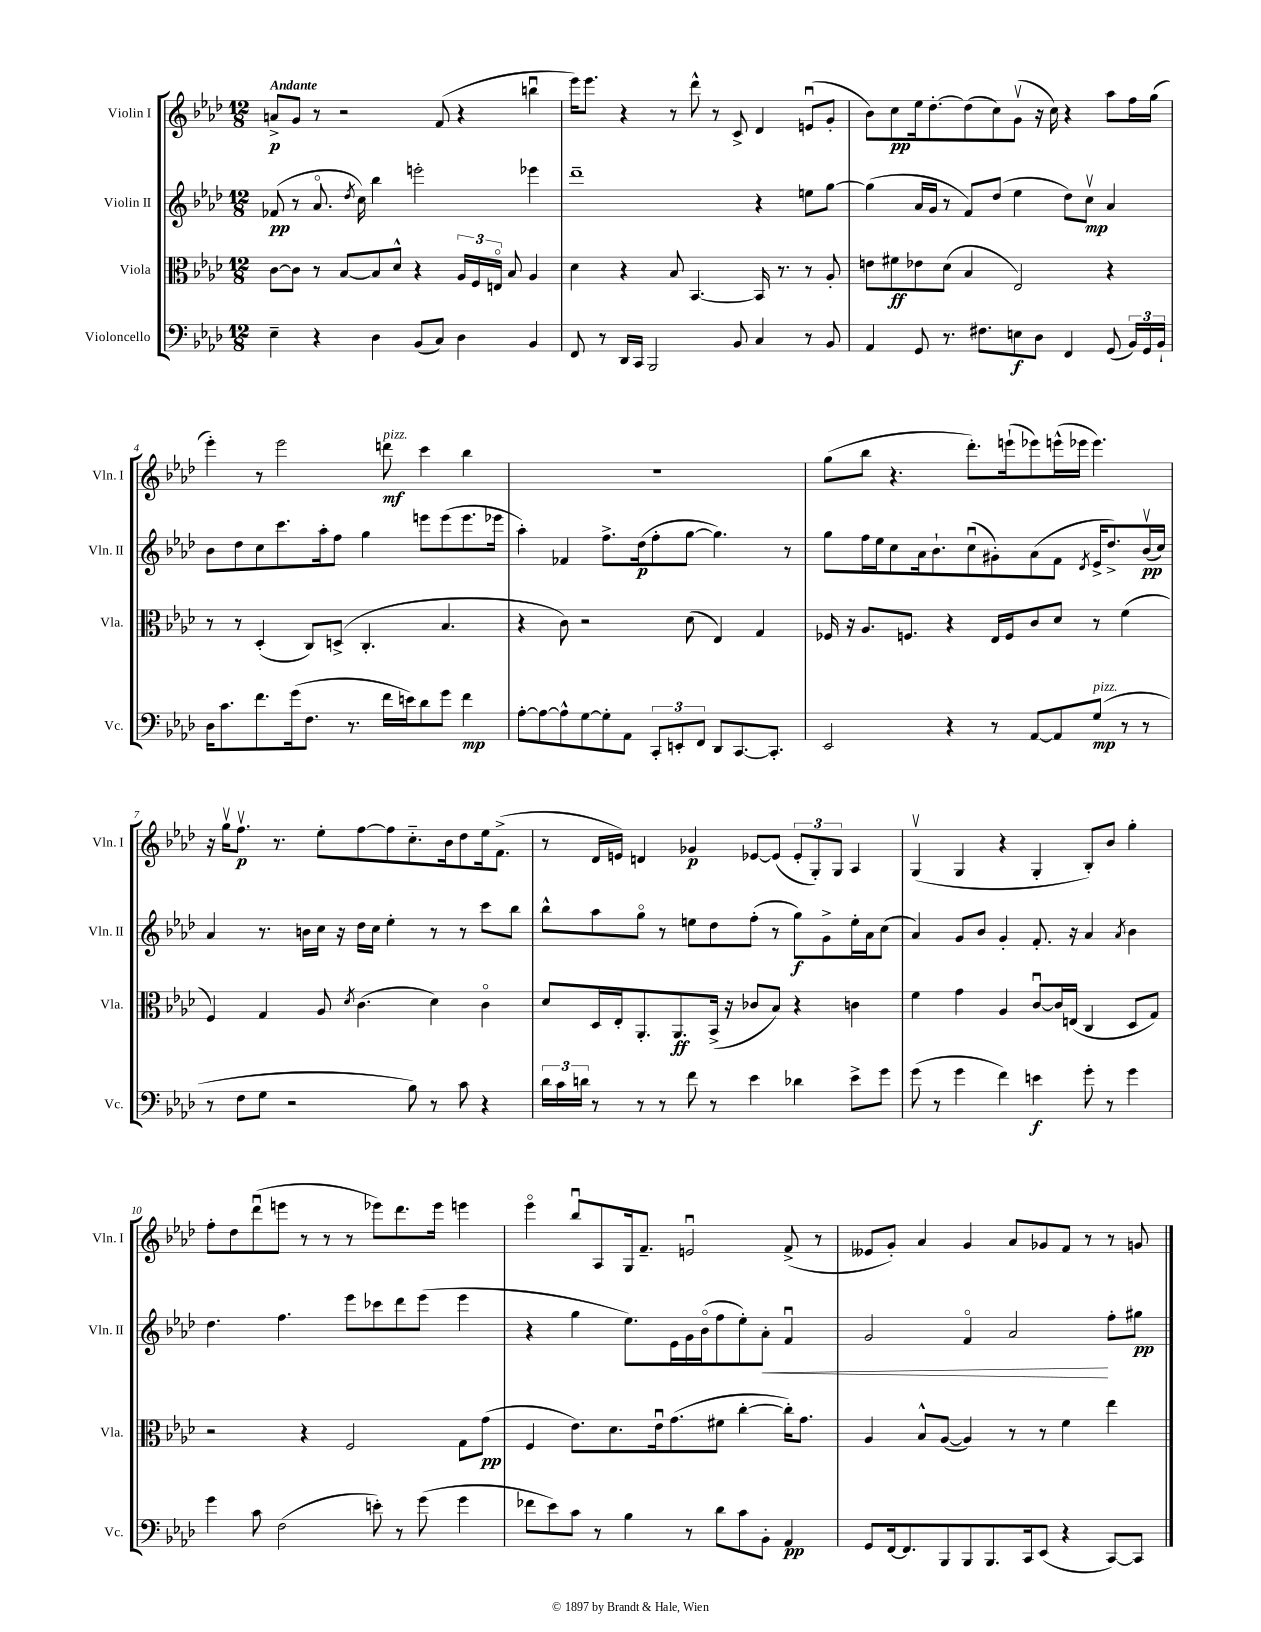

**kern	**kern	**kern	**kern
*staff4	*staff3	*staff2	*staff1
*clefF4	*clefC3	*clefG2	*clefG2
*k[b-e-a-d-]	*k[b-e-a-d-]	*k[b-e-a-d-]	*k[b-e-a-d-]
*M12/8	*M12/8	*M12/8	*M12/8
4E-~\	[8c\L	(8f-/	8a^/L
.	8c\]J	8r	8g/J
4r	8r	8.a-o/	8r
.	[8B-/L	.	2r
.	.	8qdd-/	.
.	.	16cc\)	.
4D-\	8B-/]	4bb-\	.
.	8d-^^/J	.	.
(8BB-/L	4r	2eee'\	.
8C/J)	.	.	(8f/
4D-\	24A-/LL	.	4r
.	24F/	.	.
.	24Eo/JJ	.	.
.	8B-/	.	.
4BB-/	4A-/	4eee-\	4bbu\
=	=	=	=
8FF/	4d-\	1ddd-~	16eee-\LK)
.	.	.	8.eee-\J
8r	.	.	.
16DD-/LL	4r	.	4r
16CC/JJ	.	.	.
2BBB-/	.	.	.
.	8B-/	.	8r
.	[4.BB-/	.	8ddd-^^\
.	.	.	8r
8BB-/	.	.	8c^/
4C/	16BB-/]	4r	4d-/
.	8.r	.	.
8r	8r	8ee\L	(8eu/L
8BB-/	8A-'/	[8gg\J	8g'/J
=	=	=	=
4AA-/	8e\L	(4gg\]	8b-\L)
.	8f#\	.	8cc\
8GG/	8e-\	16a-/LL	16ee-\k
.	.	16g/JJ	[8.dd-'\
8.r	(8d-\J	8r	.
.	4B-/	8f/L)	(8dd-\]
8.F#\L	.	.	.
.	.	(8dd-/J	8cc\)
8E\	2E-/)	4ee-\	(8gv\J
8D-\J	.	.	16r
.	.	.	16cc\)
4FF/	.	8dd-\L)	4r
.	.	8ccv\J	.
(8GG/	4r	4a-/	8aa-\L
24BB-/LL)	.	.	16ff\L
24GG/	.	.	.
.	.	.	(16gg\JJ
24BB-`/JJ	.	.	.
=	=	=	=
16D-\LK	8r	8b-\L	4eee-'\)
8.c\	.	.	.
.	8r	8dd-\	.
8.f\	(4D-'/	8cc\	8r
.	.	8.ccc\	2eee-\
(16g\k	.	.	.
8.F\J	8C/L)	.	.
.	.	16aa-'\k	.
.	(8D^/J	8ff\J	.
8.r	.	.	.
.	4.C'/	4gg\	.
16f\LL	.	.	8ddd\
16e\J)	.	.	.
8d-\	.	8eee\L	4ccc\
8g\J	4.B-/	(8eee\	.
4f\	.	8.eee\	4bb-\
.	.	16eee-\Jk	.
=	=	=	=
[8A-'\L	4r	4aa-'\)	1.r
8A-\_	.	.	.
8A-^^\]	8c\)	4f-/	.
[8G\	2r	.	.
8G'\]	.	8.ff^\L	.
8AA-\J	.	.	.
.	.	(16dd-\k	.
12CC'/L	.	8ff'\	.
12EE'/	.	.	.
.	(8d-\	[8gg\J	.
12FF/J	.	.	.
8DD-/L	4E-/)	4.gg\])	.
[8.CC/	.	.	.
.	4G/	.	.
8.CC'/]J	.	.	.
.	.	8r	.
=	=	=	=
2EE-/	16F-/	8gg\L	(8gg\L
.	16r	.	.
.	8.A-/L	16ff\L	8bb-\J
.	.	16ee-\J	.
.	.	8cc\	4.r
.	8.F/J	.	.
.	.	16a-\k	.
.	.	8.b-`\	.
4r	4r	.	.
.	.	(8ccu\	8.ddd-'\L)
8r	16E-/LL	8g#'\)	.
.	16F/J	.	(16eee`\k
[8AA-/L	8c/	(8a-\	8eee-\)
8AA-/]	8d-/J	8f\J	(16eee^^\L
.	.	.	16eee-\JJ
.	.	8qd-/	.
(8G/J	8r	16e-^/LK	4.eee-\)
.	.	8.dd-^/)	.
8r	(4f\	.	.
8r	.	(16b-v/L	.
.	.	16cc/JJ)	.
=	=	=	=
8r	4F/)	4a-/	16r
.	.	.	16ggv\LK
8F\L	.	.	8.ffv\J
8G\J	4G/	8.r	.
.	.	.	8.r
2r	.	.	.
.	.	16b\LL	.
.	8A-/	16cc\JJ	8ee-'\L
.	.	16r	.
.	8qd-/	.	.
.	(4.c\	16dd-\LL	[8ff\
.	.	16cc\JJ	.
.	.	4ee-'\	8ff\]
8B-\)	.	.	8.cc'~\
8r	4d-\)	8r	.
.	.	.	16b-\k
8c\	.	8r	8dd-\
4r	4co\	8ccc\L	16ee-\k
.	.	.	(8.f^\J
.	.	8bb-\J	.
=	=	=	=
24d-\LL	8d-/L	8bb-^^\L	8r
24c\	.	.	.
24d\JJ	.	.	.
8r	16D-/L	8aa-\	16d-/LL
.	16E-'/J	.	16e/JJ)
8r	8.AA-'/	8ggo\J	4d/
8r	.	8r	.
.	8.AA-/	.	.
8f\	.	8ee\L	4g-/
8r	(16BB-^/Jk	8dd-\	.
.	16r	.	.
4e-\	8c-/L	(8ff'\J	[8e-/L
.	8B-/J)	8r	(8e-/]J
4d-\	4r	8gg\L)	12e-'/L
.	.	.	12G'/)
.	.	8g^\	.
.	.	.	12G/J
8e-^\L	4c\	16ee'\L	4A-/
.	.	16a-\J	.
8g\J	.	(8cc\J	.
=	=	=	=
(8g\	4f\	4a-/)	(4Gv/
8r	.	.	.
4g\	4g\	8g/L	4G/
.	.	8b-/J	.
4f\)	4A-/	4g'/	4r
4e\	[8cu/L	8.f'/	4G'/
.	16c/]L	.	.
.	(16E/JJ	16r	.
8g'\	4C/	4a-/	8B-'/L)
8r	.	.	8b-/J
.	.	8qa-/	.
4g\	8D-/L	4b-\	4gg'\
.	8G/J)	.	.
=	=	=	=
4g\	2r	4.dd-\	8ff'\L
.	.	.	8dd-\
8c\	.	.	(8ddd-u\
(2F\	.	4.ff\	8eee\J
.	4r	.	8r
.	.	.	8r
.	2F/	8eee-\L	8r
8e'\)	.	8ccc-\	8eee-\L)
8r	.	8ddd-\	8.ddd-\
(8g\	.	(8eee-\J	.
.	.	.	16eee-\Jk
4g\	8G\L	4eee-\	4eee\
.	(8g\J	.	.
=	=	=	=
8f-\L	4F/	4r	4eee-o\
8e-\)	.	.	.
8c\J	8.e-\L)	4gg\	8bb-u/L
8r	.	.	8A-/
.	8.d-\	.	.
4B-\	.	8.ee-\L)	16G/k
.	.	.	8.f~/J
.	16e-u\k	.	.
.	(8.g\	16e-\L	.
8r	.	16g\	2eu/
.	.	(16b-o\J	.
8d-\L	8f#\J	8ff\	.
8c\	[4cc'\	8ee-'\)	.
8BB-'\J	.	8a-'\J	.
4AA-/	16cc'\]LK)	4fu/	(8f^/
.	8.g\J	.	.
.	.	.	8r
=	=	=	=
8GG/L	4A-/	2g/	8e--/L
[16FF/k	.	.	8g'/J)
8.FF/]	.	.	.
.	8B-^^/L	.	4a-/
8BBB-/	([8A-/J	.	.
8BBB-/	4A-/])	4fo/	4g/
8.BBB-/	.	.	.
.	8r	2a-/	8a-/L
16CC/k	.	.	.
(8EE-/J	8r	.	8g-/
4r	4f\	.	8f/J
.	.	.	8r
[8CC/L)	4ee-\	8ff'\L	8r
8CC/]J	.	8gg#\J	8g/
==	==	==	==
*-	*-	*-	*-
